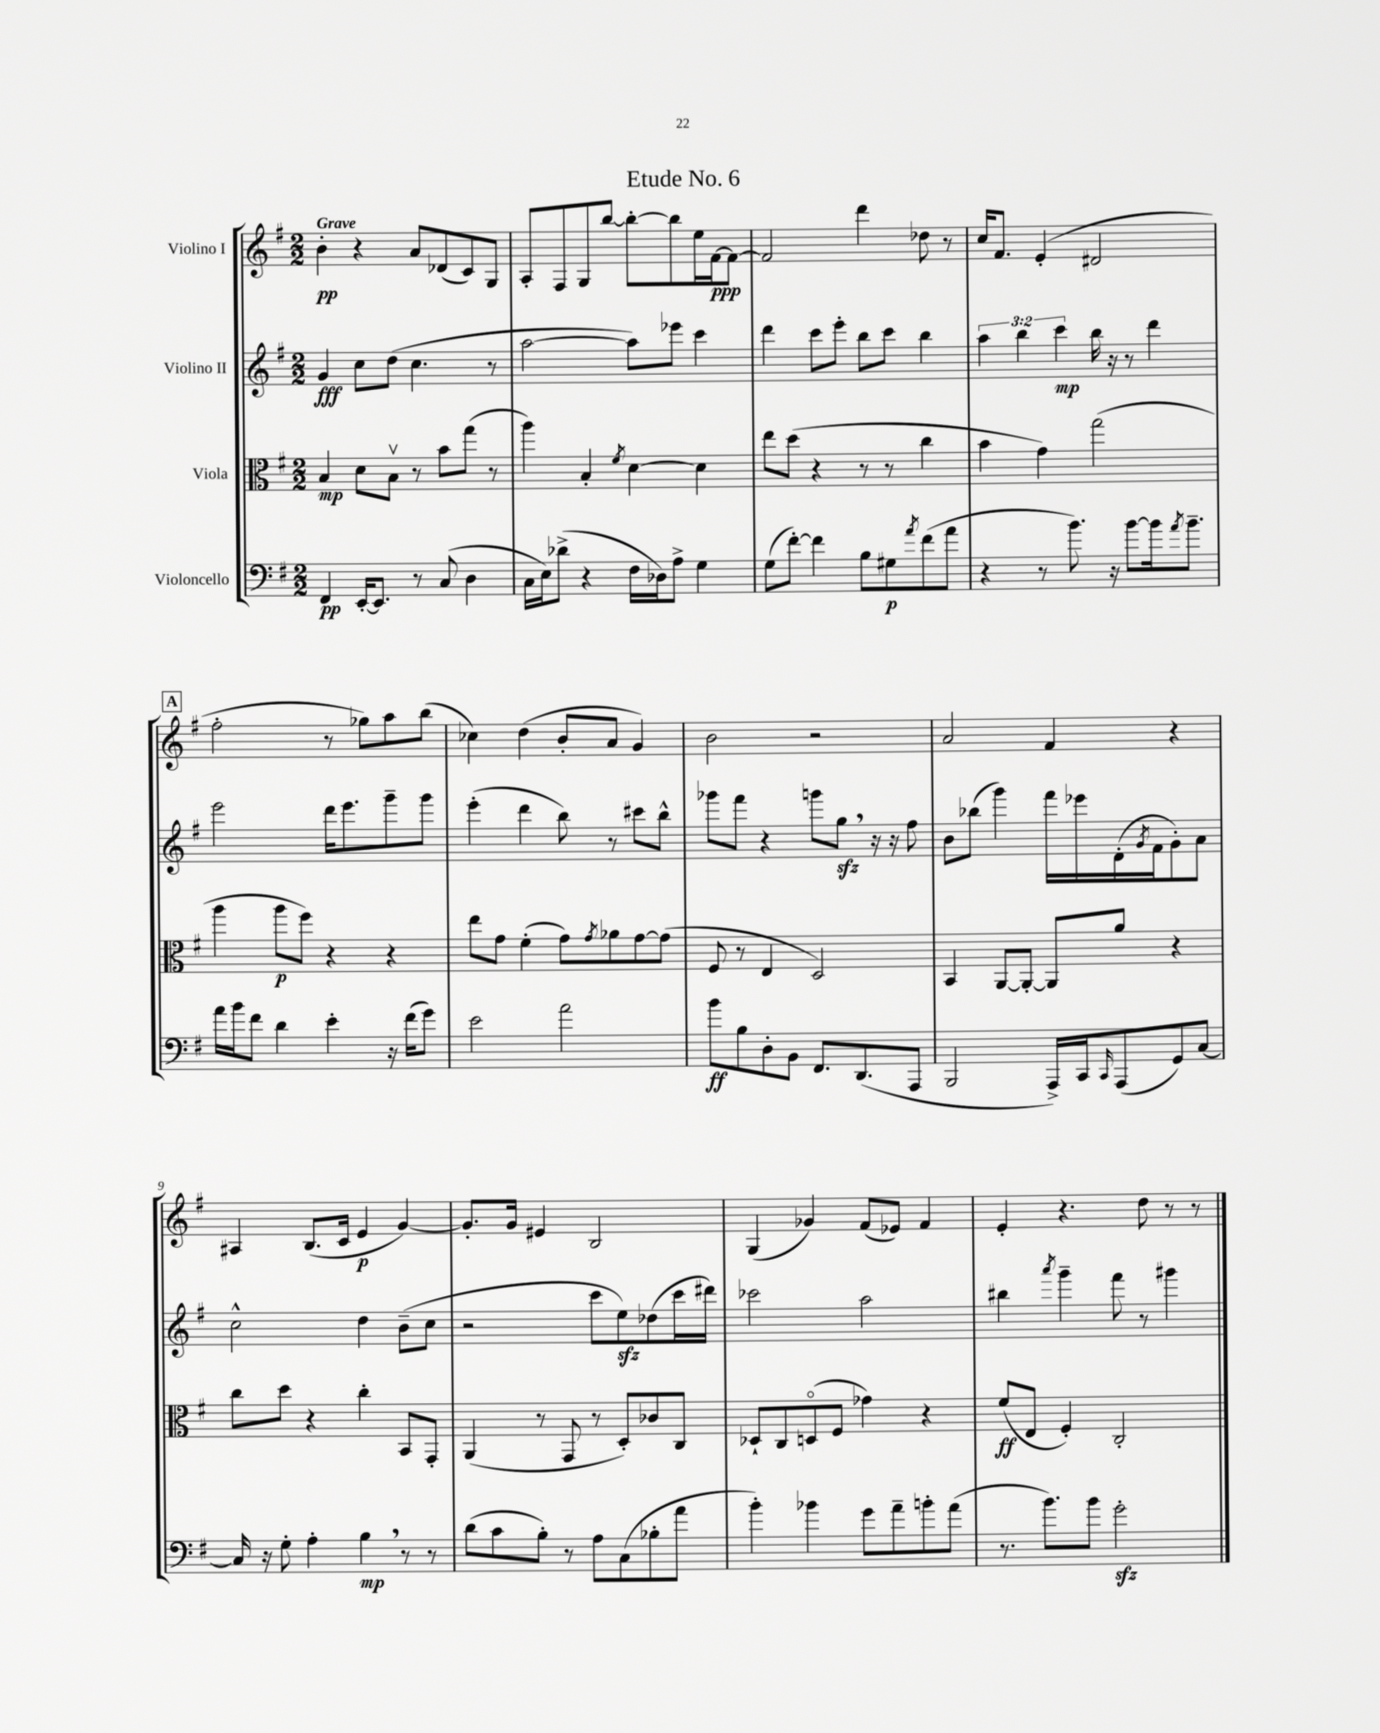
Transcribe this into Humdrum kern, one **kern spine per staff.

**kern	**dynam	**kern	**dynam	**kern	**dynam	**kern	**dynam
*part4	*part4	*part3	*part3	*part2	*part2	*part1	*part1
*staff4	*staff4	*staff3	*staff3	*staff2	*staff2	*staff1	*staff1
*I"Violoncello	*	*I"Viola	*	*I"Violino II	*	*I"Violino I	*
*clefF4	*	*clefC3	*	*clefG2	*	*clefG2	*
*k[f#]	*	*k[f#]	*	*k[f#]	*	*k[f#]	*
*M2/2	*	*M2/2	*	*M2/2	*	*M2/2	*
=1	=1	=1	=1	=1	=1	=1	=1
!	!	!	!	!	!	!LO:TX:a:B:t=Grave	!
4FF#/	pp	4B/	mp	4g/	fff	4b'\	pp
[16EE'/KL	.	8d\L	.	8cc\L	.	4r	.
8.EE/J]	.	.	.	.	.	.	.
.	.	8Bv\J	.	(8dd\J	.	.	.
8r	.	8r	.	4.cc\	.	8a/L	.
(8C/	.	8b\L	.	.	.	(8d-X/	.
4D\	.	(8gg\J	.	.	.	8c/)	.
.	.	8r	.	8r	.	8G/J	.
=2	=2	=2	=2	=2	=2	=2	=2
16C\LL	.	4aa\)	.	[2aa\	.	8A'/L	.
16E\J)	.	.	.	.	.	.	.
(8d-X^\J	.	.	.	.	.	8F#/	.
4r	.	4B'/	.	.	.	8G/	.
.	.	.	.	.	.	[8bb/J	.
.	.	8qf#/	.	.	.	.	.
16F#\LL	.	[4d\	.	8aa\L])	.	8bb'\L_	.
16D-X\J)	.	.	.	.	.	.	.
8A^\J	.	.	.	8eee-X\J	.	8bb\]	.
4G\	.	4d\]	.	4ccc\	.	16ee\L	.
.	.	.	.	.	.	[16f#\J	ppp
.	.	.	.	.	.	8f#\J_	.
=3	=3	=3	=3	=3	=3	=3	=3
(8G\L	.	8ee\L	.	4ddd\	.	2f#/]	.
[8f#'\J)	.	(8dd\J	.	.	.	.	.
4f#\]	.	4r	.	8ccc\L	.	.	.
.	.	.	.	8eee'\J	.	.	.
8B\L	.	8r	.	8bb\L	.	4ddd\	.
8G#X\	p	8r	.	8ccc\J	.	.	.
8qa/	.	.	.	.	.	.	.
(8f#\	.	4cc\	.	4bb\	.	8dd-X\	.
8a\J	.	.	.	.	.	8r	.
=4	=4	=4	=4	=4	=4	=4	=4
4r	.	4b\	.	6aa\	.	16cc/KL	.
.	.	.	.	.	.	8.f#/J	.
.	.	.	.	6bb\	.	.	.
8r	.	4g\)	.	.	.	(4e'/	.
.	.	.	.	6ccc\	mp	.	.
8.b\)	.	.	.	.	.	.	.
.	.	(2gg\	.	16bb\	.	2d#X/	.
16r	.	.	.	16r	.	.	.
[8b\L	.	.	.	8r	.	.	.
16b\k]	.	.	.	4ddd\	.	.	.
8qa/	.	.	.	.	.	.	.
8.b~\J	.	.	.	.	.	.	.
!!LO:LB:g=z
!!LO:REH:place=s1:t=A
=5	=5	=5	=5	=5	=5	=5	=5
16a\LL	.	4aa\	.	2eee\	.	2ff#'\	.
16b\J	.	.	.	.	.	.	.
8f#\J	.	.	.	.	.	.	.
4d\	.	8aa\L	p	.	.	.	.
.	.	8ff#\J)	.	.	.	.	.
4e'\	.	4r	.	16ddd\KL	.	8r	.
.	.	.	.	8.eee\	.	.	.
.	.	.	.	.	.	8gg-X\L)	.
16r	.	4r	.	8ggg~\	.	8aa\	.
(16f#\KL	.	.	.	.	.	.	.
8g\J)	.	.	.	8ggg\J	.	(8bb\J	.
=6	=6	=6	=6	=6	=6	=6	=6
2e\	.	8ee\L	.	(4eee'\	.	4cc-X\)	.
.	.	8g\J	.	.	.	.	.
.	.	(4f#'\	.	4ddd\	.	(4dd\	.
2a\	.	8g\L)	.	8bb\)	.	8b'/L	.
.	.	8qg/	.	.	.	.	.
.	.	8a-X\	.	8r	.	8a/J	.
.	.	[8g\	.	8ccc#X\L	.	4g/)	.
.	.	(8g\J]	.	8bb^^\J	.	.	.
=7	=7	=7	=7	=7	=7	=7	=7
8b\L	ff	8F#/	.	8ggg-X\L	.	2b\	.
8B\	.	8r	.	8fff#\J	.	.	.
8D'\	.	4E/	.	4r	.	.	.
8BB\J	.	.	.	.	.	.	.
8.FF#/L	.	2D/)	.	8gggn\L	.	2r	.
.	.	.	.	8ggzz,\J	.	.	.
(8.DD/	.	.	.	.	.	.	.
.	.	.	.	16r	.	.	.
.	.	.	.	16r	.	.	.
8AAA/J	.	.	.	8ff#\	.	.	.
=8	=8	=8	=8	=8	=8	=8	=8
2BBB/	.	4BB/	.	8b\L	.	2a/	.
.	.	.	.	(8bb-X\J	.	.	.
.	.	[8AA/L	.	4ggg\)	.	.	.
.	.	8AA'/J_	.	.	.	.	.
16AAA^/LL)	.	8AA/L]	.	16fff#\LL	.	4f#/	.
16CC/J	.	.	.	16eee-X\	.	.	.
16qqCC/	.	.	.	.	.	.	.
(8AAA/	.	8a/J	.	(16d'\	.	.	.
.	.	.	.	8qg/	.	.	.
.	.	.	.	16f#\J	.	.	.
8GG/)	.	4r	.	8g'\)	.	4r	.
[8C/J	.	.	.	8a\J	.	.	.
!!LO:LB:g=z
=9	=9	=9	=9	=9	=9	=9	=9
16C/]	.	8cc\L	.	2cc^^\	.	4A#X/	.
16r	.	.	.	.	.	.	.
8G'\	.	8dd\J	.	.	.	.	.
4A'\	.	4r	.	.	.	(8.B/L	.
.	.	.	.	.	.	16c/Jk	.
4B,\	mp	4cc'\	.	4dd\	.	4e/	p
8r	.	8BB/L	.	(8b~\L	.	[4g/)	.
8r	.	8GG'/J	.	8cc\J	.	.	.
=10	=10	=10	=10	=10	=10	=10	=10
(8d\L	.	(4AA/	.	2r	.	8.g'/L]	.
8c\	.	.	.	.	.	.	.
.	.	.	.	.	.	16g/Jk	.
8B'\J)	.	8r	.	.	.	4e#X/	.
8r	.	8GG/	.	.	.	.	.
8A\L	.	8r	.	8ccc\L	.	2B/	.
(8C\	.	8D'/L)	.	8eezz\)	.	.	.
8B-X'\	.	8c-X/	.	(8dd-X\	.	.	.
8a\J	.	8C/J	.	16ccc\L	.	.	.
.	.	.	.	16ddd#X\JJ)	.	.	.
=11	=11	=11	=11	=11	=11	=11	=11
4b'\)	.	8D-X`/L	.	2ccc-X\	.	(4G/	.
.	.	8C/	.	.	.	.	.
4b-X\	.	(8Dn/	.	.	.	4g-X/)	.
.	.	8F#/J	.	.	.	.	.
8g\L	.	4g-X\)	.	2aa\	.	(8f#/L	.
8a~\	.	.	.	.	.	8e-X/J)	.
8bn'\	.	4r	.	.	.	4f#/	.
(8a\J	.	.	.	.	.	.	.
=12	=12	=12	=12	=12	=12	=12	=12
8.r	.	(8f#/L	ff	4bb#X\	.	4e'/	.
.	.	8E/J	.	.	.	.	.
8.b\L)	.	.	.	.	.	.	.
.	.	.	.	8qaaa/	.	.	.
.	.	4F#'/)	.	4ggg~\	.	4.r	.
8b\J	.	.	.	.	.	.	.
2gzz'\	.	2C'/	.	8fff#\	.	.	.
.	.	.	.	8r	.	8dd\	.
.	.	.	.	4ggg#X\	.	8r	.
.	.	.	.	.	.	8r	.
==	==	==	==	==	==	==	==
*-	*-	*-	*-	*-	*-	*-	*-
